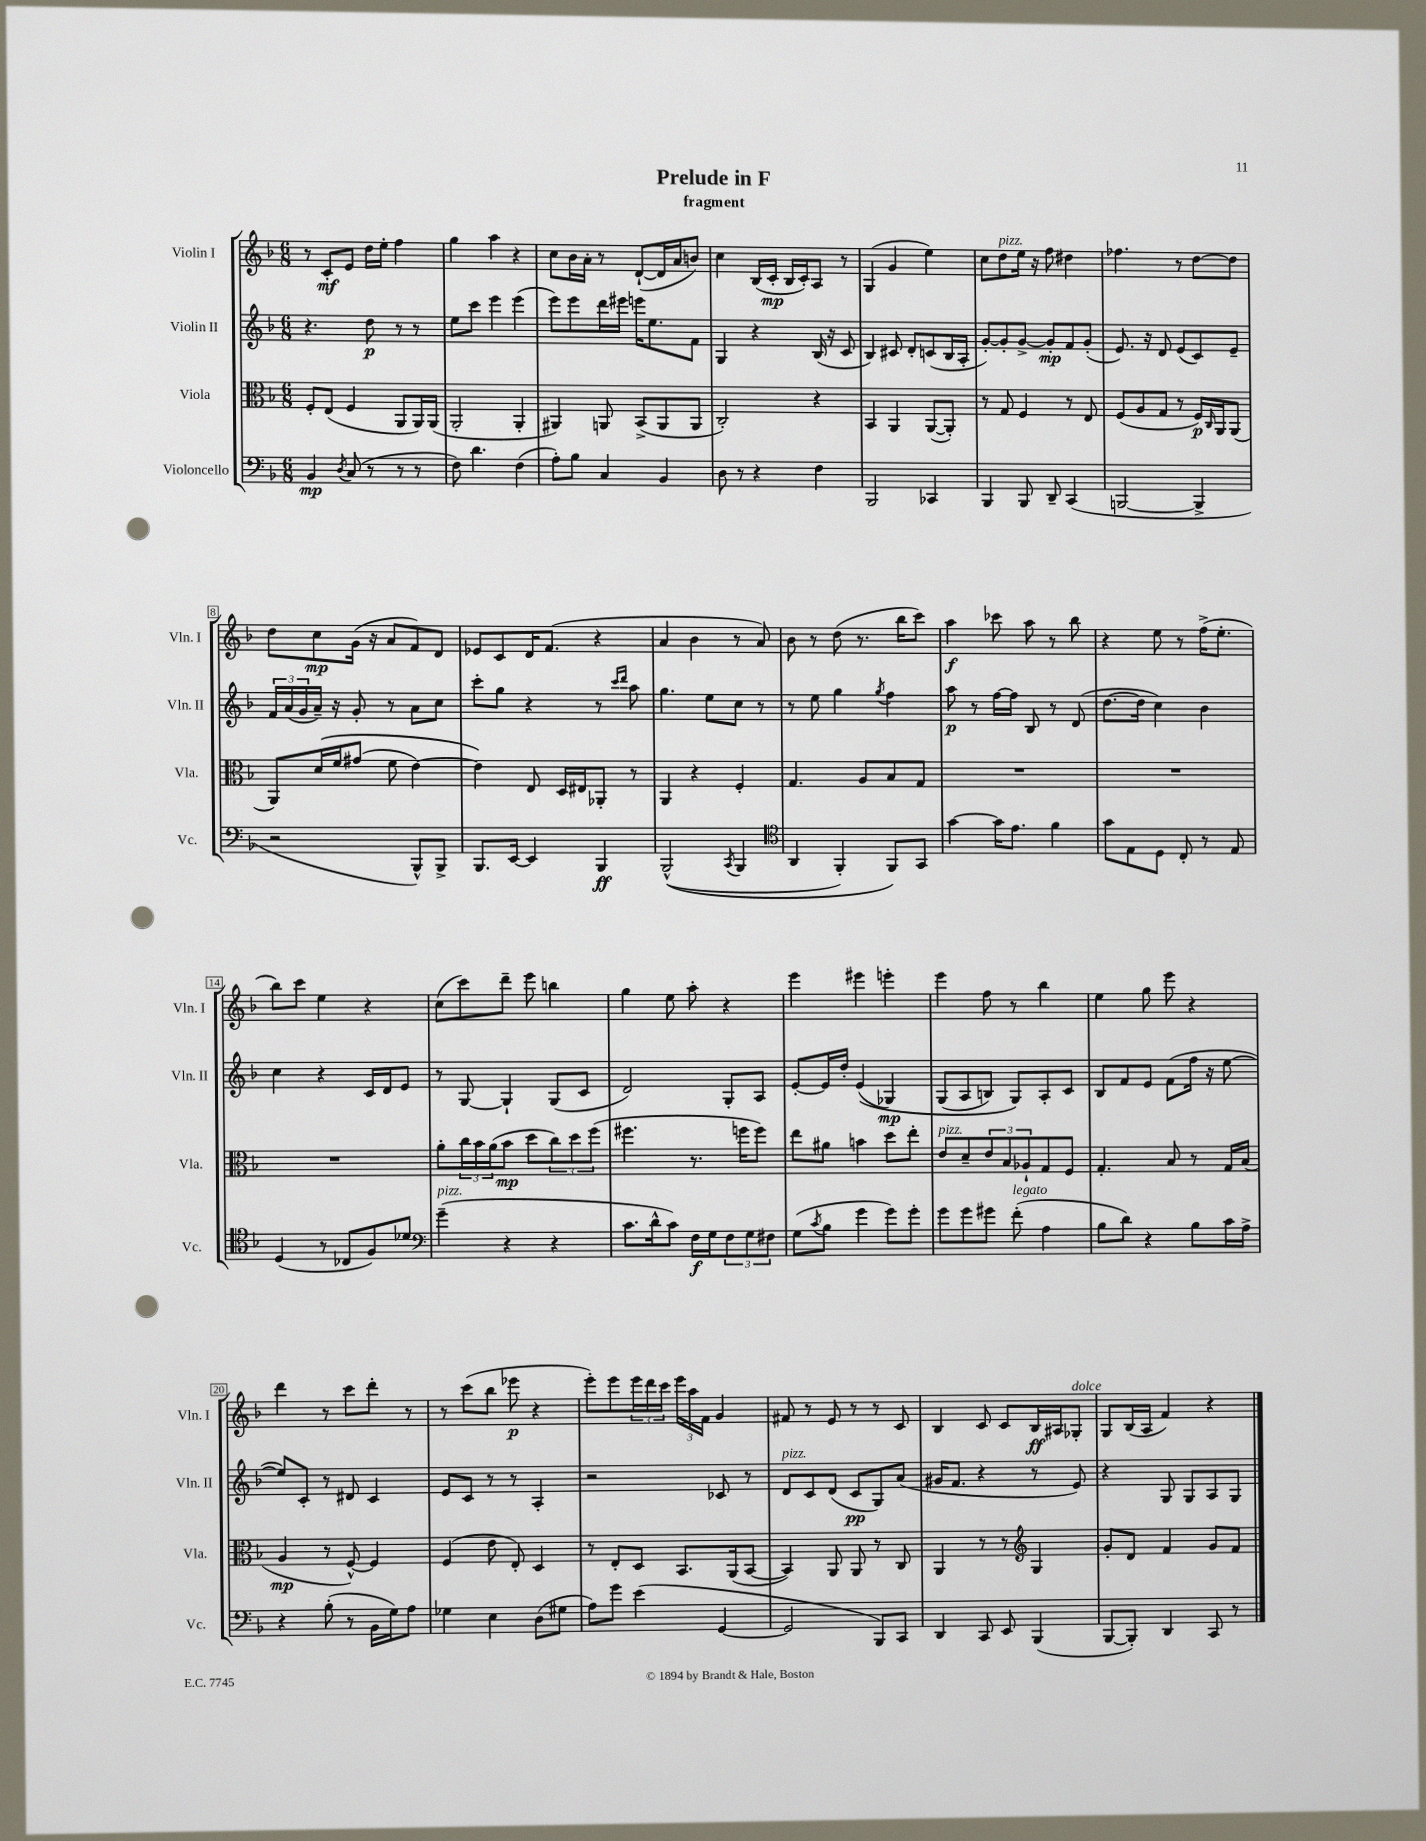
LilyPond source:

\header { title = "Prelude in F" subtitle = "fragment" }
<<
\new StaffGroup <<
\new Staff = "s0" \with { instrumentName = "Violin I" shortInstrumentName = "Vln. I" } {
    \clef treble \key f \major \numericTimeSignature \time 6/8
    r8 c'8-.\mf e'8 d''16 e''16-. f''4 |
    g''4 a''4 r4 |
    c''8 bes'16 a'16-. r8 d'8~-!( d'16 a'16 b'8) |
    c''4 bes16( c'16-.\mp bes16 c'16-.) a8 r8 |
    g4( g'4 e''4) |
    c''8 d''8^\markup { \italic "pizz." } e''16 r16 f''8 dis''4 |
    fes''4. r8 d''8~ d''8 |
    d''8 c''8\mp g'16( r16 a'8 f'8) d'8 |
    ees'8 c'8 d'16 f'8.( r4 |
    a'4 bes'4 r8 a'8) |
    bes'8 r8 d''8( r8. bes''16 c'''8) |
    a''4\f ces'''8 a''8 r8 bes''8 |
    r4 e''8 r8 f''16->( e''8.-. |
    bes''8) c'''8 e''4 r4 |
    c''8( c'''8) d'''8-- e'''8 b''4 |
    g''4 e''8 a''8-. r4 |
    e'''4 eis'''4 e'''4-. |
    e'''4 f''8 r8 bes''4 |
    e''4 g''8 e'''8 r4 |
    d'''4 r8 c'''8 d'''8-. r8 |
    r8 c'''8( bes''8 ees'''8\p r4 |
    e'''8-.) e'''8 \tuplet 3/2 { e'''16 d'''16 c'''16 } \tuplet 3/2 { e'''16 a''16 f'16 } g'4 |
    fis'8 r8 e'8 r8 r8 c'8 |
    bes4 c'8 c'8 bes16\ff ais16 ges8-.^\markup { \italic "dolce" } |
    g8 bes16( a16 f'4) r4 \bar "|." |
}
\new Staff = "s1" \with { instrumentName = "Violin II" shortInstrumentName = "Vln. II" } {
    \clef treble \key f \major \numericTimeSignature \time 6/8
    r4. d''8\p r8 r8 |
    e''8 c'''8 e'''4 e'''4( |
    e'''8) e'''8 d'''16 eis'''16 e'''16 e''8. f'8 |
    g4 r4 bes16( r16 c'8 |
    bes4) cis'8 d'8-. c'8( bes16 a16-. |
    g'8~-.) g'8-. g'8~-> g'8-.\mp f'8 g'8-.( |
    e'8.) r16 d'8 e'8( c'8) e'8-- |
    \tuplet 3/2 { f'16 a'16( g'16 } a'16--) r16 g'8-. r8 a'8 c''8 |
    c'''8-. g''8 r4 r8 \grace { c'''16 d'''16 } a''8 |
    g''4. e''8 c''8 r8 |
    r8 e''8 g''4 \acciaccatura { g''8 } f''4 |
    a''8\p r8 f''16~ f''16 bes8 r8 d'8( |
    d''8.~ d''16 c''4) bes'4 |
    c''4 r4 c'16 d'16 e'8 |
    r8 g8~ g4-! g8( c'8 |
    d'2) g8-. a8 |
    e'8~-. e'16 d''16-. e'4(\( ges4\mp) |
    g8( a8 b8) g8\) a8-. c'8 |
    bes8 f'8 e'8 f'8( f''16 r16 e''8~ |
    e''8) c'8-. r8 dis'8 c'4 |
    e'8 c'8 r8 r8 a4-. |
    r2 ces'8 r8 |
    d'8^\markup { \italic "pizz." } c'8 d'8( c'8\pp g8) a'8( |
    gis'16 f'8. r4 r8 e'8) |
    r4 g8 g8 a8 g8 \bar "|." |
}
\new Staff = "s2" \with { instrumentName = "Viola" shortInstrumentName = "Vla." } {
    \clef alto \key f \major \numericTimeSignature \time 6/8
    f8-. e8( f4 a,8 a,16) a,16( |
    a,2-. a,4-. |
    ais,4) a,8 bes,8->( a,8 a,8 |
    c2-.) r4 |
    bes,4 a,4 a,8~( a,8-.) |
    r8 g8 f4 r8 e8 |
    f8( a8 g8 r8 f16\p) \grace { c16 } a,16 a,8( |
    a,8) d'16\( f'16 gis'8( f'8 e'4~) |
    e'4\) e8 d16 eis16 aes,8-. r8 |
    a,4 r4 f4-. |
    g4. a8 bes8 g8 |
    R2. |
    R2. |
    R2. |
    a'8-. \tuplet 3/2 { c''16 bes'16 a'16( } bes'8\mp d''8 \tuplet 3/2 { c''8) d''8 f''8( } |
    fis''4. r8. f''16 f''8) |
    e''8 ais'8 b'4 d''8 e''8-. |
    e'8^\markup { \italic "pizz." } d'8-- \tuplet 3/2 { e'8 bes8 aes8-! } g8 f8 |
    g4.-. bes8 r8 g16 bes16( |
    a4\mp r8 f8~-^) f4 |
    f4( e'8 e8-.) d4 |
    r8 e8-. d8 bes,8. a,16( bes,8~ |
    bes,4) a,8 a,8 r8 c8 |
    a,4 r8 r8 \clef treble g4 |
    g'8-. d'8 f'4 g'8 f'8 \bar "|." |
}
\new Staff = "s3" \with { instrumentName = "Violoncello" shortInstrumentName = "Vc." } {
    \clef bass \key f \major \numericTimeSignature \time 6/8
    bes,4\mp \acciaccatura { d8 } c8( r8 r8 r8 |
    f8) d'4. f4( |
    a8-.) bes8 c4 bes,4 |
    d8 r8 r4 f4 |
    bes,,2 ces,4 |
    bes,,4 bes,,8 d,8-- c,4( |
    b,,2~ b,,4-> |
    r2 bes,,8-^) bes,,8-> |
    bes,,8. e,16~ e,4 bes,,4\ff |
    bes,,2-^(\( \acciaccatura { c,8 } bes,,4 |
    \clef tenor a,4 f,4-.) f,8\) g,8 |
    g'4~ g'16 e'8. f'4 |
    g'8 e8 d8 c8-. r8 e8 |
    d4( r8 ces8 f8) des'8 |
    \clef bass g'4--^\markup { \italic "pizz." }( r4 r4 |
    c'8. d'16-^ c'8) f16\f g16 \tuplet 3/2 { f8 g8 fis8 } |
    g8( \acciaccatura { c'8 } bes8 g'4 g'8) g'8-. |
    g'8 g'8 gis'8 f'8-.^\markup { \italic "legato" }( a4 |
    bes8 d'8) r4 bes8 c'16 a16-> |
    r4 bes8-.( r8 bes,16 g16) a8 |
    ges4 e4 d8( gis8 |
    a8) g'8 e'4( g,4~ |
    g,2 bes,,8) c,8 |
    d,4 c,8 e,8 bes,,4( |
    bes,,8~ bes,,8-.) d,4 c,8 r8 \bar "|." |
}
>>
>>
\layout { \context { \Score \override BarNumber.stencil = #(make-stencil-boxer 0.1 0.3 ly:text-interface::print) } }
